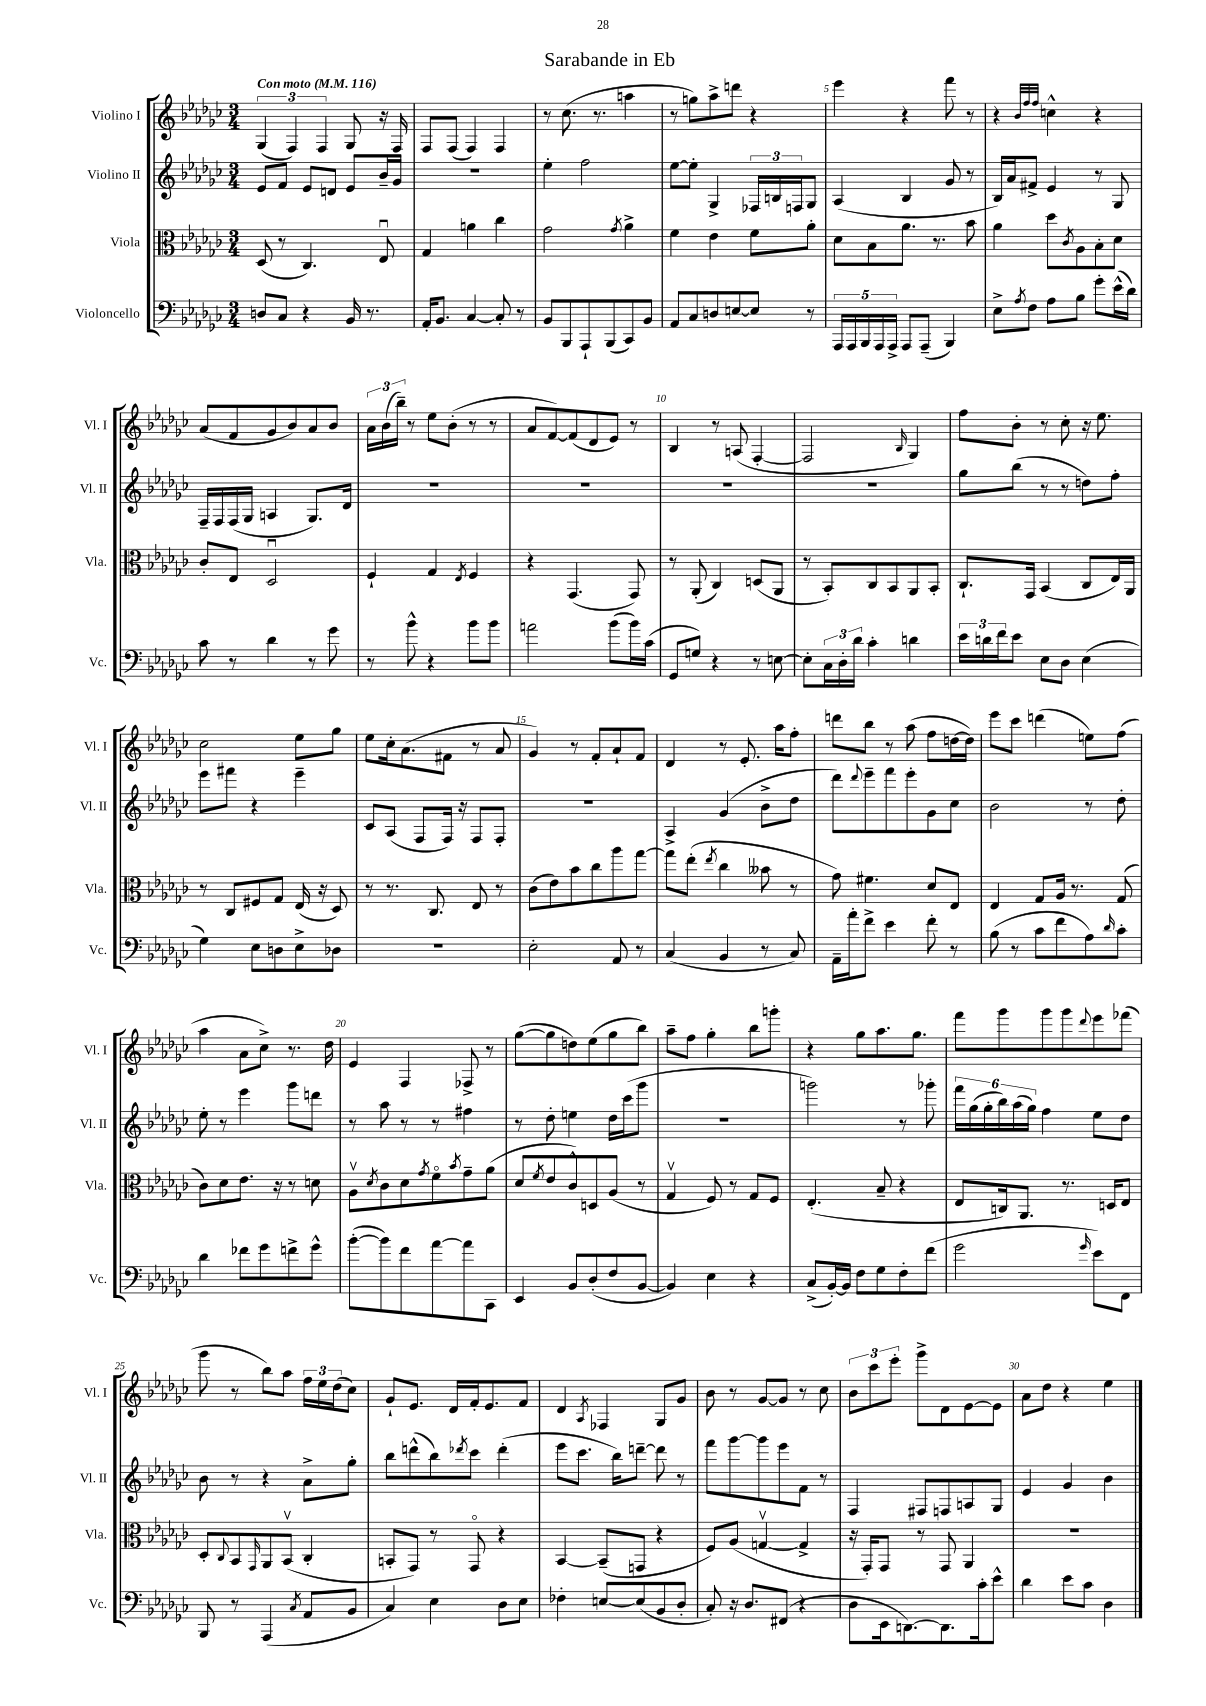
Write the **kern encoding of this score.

**kern	**kern	**kern	**kern
*part4	*part3	*part2	*part1
*staff4	*staff3	*staff2	*staff1
*I"Violoncello	*I"Viola	*I"Violino II	*I"Violino I
*I'Vc.	*I'Vla.	*I'Vl. II	*I'Vl. I
*clefF4	*clefC3	*clefG2	*clefG2
*k[b-e-a-d-g-c-]	*k[b-e-a-d-g-c-]	*k[b-e-a-d-g-c-]	*k[b-e-a-d-g-c-]
*M3/4	*M3/4	*M3/4	*M3/4
*MM116	*MM116	*MM116	*MM116
=1	=1	=1	=1
!	!	!	!LO:TX:a:B:t=Con moto
8Dn/L	(8D-/	8e-/L	(6G-/
8C-/J	8r	8f/J	.
.	.	.	6F/)
4r	4.C-/)	8e-/L	.
.	.	.	6F/
.	.	8dn/J	.
16BB-/	.	8e-/L	8G-/
8.r	.	.	.
.	8E-u/	16b-~/L	16r
.	.	16g-/JJ	16F/
=2	=2	=2	=2
16AA-'/KL	4G-/	2.r	8F/L
8.BB-/J	.	.	.
.	.	.	(8F/J
[4C-/	4an\	.	4F/)
8C-'/]	4cc-\	.	4F/
8r	.	.	.
=3	=3	=3	=3
8BB-/L	2g-\	4ee-'\	8r
8BBB-/	.	.	(8.cc-\
8AAA-`/	.	2ff\	.
.	.	.	8.r
(8BBB-/	.	.	.
.	8qg-/	.	.
8CC-/)	4a-^\	.	4aan\
8BB-/J	.	.	.
=4	=4	=4	=4
8AA-/L	4f\	[8ee-\L	8r
8C-/	.	8ee-'\J]	8ggn\L)
8Dn/	4e-\	4G-^/	8aa-^\
[8En/	.	.	8dddn\J
8E/J]	8f\L	24F-X/LL	4r
.	.	24Bn/	.
.	.	24Fn/J	.
8r	8a-'\J	8G-/J	.
=5	=5	=5	=5
20AAA-/LL	8d-\L	(4A-/	4eee-\
20AAA-/	.	.	.
20BBB-/	.	.	.
.	8B-\	.	.
20AAA-/	.	.	.
20AAA-^/JJ	.	.	.
8AAA-/L	8.a-\J	4B-/	4r
(8AAA-~/J	.	.	.
.	8.r	.	.
4BBB-/)	.	8g-/	8fff\
.	8b-\	8r	8r
=6	=6	=6	=6
8E-^\L	4a-\	16B-/LL)	4r
.	.	16a-/J	.
8qA-/	.	.	.
8F\J	.	8f#X^/J	.
.	.	.	32qqb-/LLL
.	.	.	32qqff/
.	.	.	32qqff/JJJ
8A-\L	8dd-\L	4e-/	4ccn^^\
.	8qc-/	.	.
8B-\J	8A-\	.	.
8g-'\L	8B-'\	8r	4r
(16e-^^\L	8d-\J	8G-/	.
16d-\JJ)	.	.	.
!!LO:LB:g=z
=7	=7	=7	=7
8c-\	8c-'/L	16F~/LL	(8a-/L
.	.	16F/	.
8r	8E-/J	(16F/	8f/
.	.	16G-/JJ	.
4d-\	2D-u/	4An/	8g-/
.	.	.	8b-/)
8r	.	8.G-/L)	8a-/
8g-\	.	.	8b-/J
.	.	16d-/Jk	.
=8	=8	=8	=8
8r	4F`/	2.r	24a-\LL
.	.	.	(24b-\
.	.	.	24bb-~\JJ)
8b-^^\	.	.	8r
4r	4G-/	.	8ee-\L
.	.	.	(8b-'\J
.	8qE-/	.	.
8b-\L	4F/	.	8r
8b-\J	.	.	8r
=9	=9	=9	=9
2an\	4r	2.r	8a-/L
.	.	.	[8f/)
.	(4.GG-/	.	(8f/]
.	.	.	8d-/
(8b-\L	.	.	8e-/J)
16b-\L)	8GG-/)	.	8r
(16c-\JJ	.	.	.
=10	=10	=10	=10
8GG-/L	8r	2.r	4B-/
8Gn/J)	(8AA-'/	.	.
4r	4C-/)	.	8r
.	.	.	(8An/
8r	(8Dn/L	.	[4F'/
[8En\	8AA-/J	.	.
=11	=11	=11	=11
8E'\L]	8r	2.r	2F/]
24C-\L	8BB-'/L)	.	.
24D-'\	.	.	.
24d-\JJ	.	.	.
4c-'\	8C-/	.	.
.	8BB-/	.	.
.	.	.	16qqB-/
4dn\	8AA-/	.	4G-/)
.	8BB-'/J	.	.
=12	=12	=12	=12
24e-\LL	8.C-`/L	8gg-\L	8ff\L
24dn\	.	.	.
24f\J	.	.	.
8e-\J	.	(8bb-\J	8b-'\J
.	16GG-/Jk	.	.
8E-\L	(4BB-/	8r	8r
8D-\J	.	8r	8cc-'\
(4E-\	8C-/L	8ddn\L)	16r
.	.	.	8.ee-\
.	16E-/L)	8ff'\J	.
.	16AA-/JJ	.	.
!!LO:LB:g=z
=13	=13	=13	=13
4G-\)	8r	8eee-\L	2cc-\
.	8C-/L	8fff#X\J	.
8E-\L	8F#X/	4r	.
8Dn\	8G-/J	.	.
8E-^\	(16E-/	4eee-~\	8ee-\L
.	16r	.	.
8D-X\J	8D-/)	.	8gg-\J
=14	=14	=14	=14
2.r	8r	8c-/L	8ee-\L
.	8.r	(8A-/J	16cc-'\k
.	.	.	(8.a-\
.	.	8F/L	.
.	8.C-/	.	.
.	.	16F/Jk)	8f#X\J
.	.	16r	.
.	8E-/	8F/L	8r
.	8r	8F'/J	8a-/
=15	=15	=15	=15
2E-'\	(8c-\L	2.r	4g-/)
.	8e-\)	.	.
.	8b-\	.	8r
.	8cc-\	.	8f'/L
8AA-/	8aa-\	.	8a-`/
8r	[8gg-\J	.	8f/J
=16	=16	=16	=16
(4C-/	8gg-\L]	4A-^/	4d-/
.	(8ee-'\J	.	.
.	8qee-/	.	.
4BB-/	4cc-\	(4g-/	8r
.	.	.	8.e-'/
8r	8b--X\	8b-^\L	.
.	.	.	16aa-\KL
8C-/)	8r	8dd-\J	8ff'\J
=17	=17	=17	=17
16AA-~\LL	8g-\)	8ddd-\L)	8dddn\L
16a-'\J	.	.	.
.	.	8qqddd-/	.
8f^\J	4.f#X\	8eee-~\	8bb-\J
4e-\	.	8fff\	8r
.	.	8eee-'\	(8aa-\
8f'\	8d-/L	8g-\	8ff\L
8r	8E-/J	8cc-\J	[16ddn\L
.	.	.	16dd\JJ])
=18	=18	=18	=18
(8B-\	4E-/	2b-\	8eee-\L
8r	.	.	8ccc-\J
8c-\L	8G-/L	.	(4dddn\
8f\	16A-/Jk	.	.
.	8.r	.	.
8A-\)	.	8r	8een\L)
16qqd-/	.	.	.
8c-'\J	(8G-/	8dd-'\	(8ff\J
!!LO:LB:g=z
=19	=19	=19	=19
4d-\	8c-\L)	8ee-'\	4aa-\
.	8d-\	8r	.
8f-X\L	8.e-\J	4eee-\	8a-\L
8g-\	.	.	8cc-^\J)
.	16r	.	.
8fn^\	8r	8ggg-\L	8.r
8g-^^\J	8dn\	8dddn\J	.
.	.	.	16dd-\
=20	=20	=20	=20
([8b-'\L	8A-v\L	8r	4e-/
.	8qd-/	.	.
8b-\])	8c-\	8aa-\	.
8f\	8d-\	8r	4F/
.	8qg-/	.	.
[8a-\	8f\	8r	.
.	8qb-/	.	.
8a-\]	8g-~\	4ff#X\	8F-X^/
8CC-\J	(8a-\J	.	8r
=21	=21	=21	=21
4EE-/	8d-/L	8r	([8gg-\L
.	8qf/	.	.
.	8e-/	8dd-'\	8gg-\]
8BB-/L	8c-^^/)	4een\	8ddn\)
(8D-'/	8Dn/	.	(8ee-\
8F/	(8A-/J	16dd-\LL	8gg-\
.	.	(16ccc-\J	.
[8BB-/J	8r	8ggg-\J	8bb-\J)
=22	=22	=22	=22
4BB-/])	4G-v/	2.r	8aa-~\L
.	.	.	8ff\J
4E-\	8F/)	.	4gg-'\
.	8r	.	.
4r	8G-/L	.	8bb-\L
.	8F/J	.	8gggn'\J
=23	=23	=23	=23
(8C-^/L	(4.E-'/	2gggn\)	4r
[16BB-'/L)	.	.	.
16BB-/JJ]	.	.	.
8F\L	.	.	8gg-\L
8G-\	8B-~/	.	8.aa-\
8F'\	4r	8r	.
.	.	.	8.gg-\J
(8f\J	.	8ggg-X'\	.
=24	=24	=24	=24
2g-\	8E-/L	24fff\LL	8fff\L
.	.	(24gg-\	.
.	.	24gg-'\	.
.	16Cn/k)	24bb-\)	8ggg-\
.	.	(24aa-\	.
.	8.AA-/J	.	.
.	.	24gg-\JJ)	.
.	.	4ff\	8ggg-\
.	8.r	.	8ggg-\
16qqg-/	.	.	8qqddd-/
8e-\L)	.	8ee-\L	8eee-\
.	16Dn/KL	.	.
8FF\J	8E-/J	8dd-\J	(8fff-X\J
!!LO:LB:g=z
=25	=25	=25	=25
8BBB-/	8D-'/L	8b-\	8ggg-\
.	8qqC-/	.	.
8r	8BB-/	8r	8r
.	16qqGG-/	.	.
(4AAA-/	8AA-/	4r	8bb-\L)
.	(8BB-v/J	.	8aa-\J
8qC-/	.	.	.
8AA-/L	4C-'/	8a-^\L	24ff\LL
.	.	.	24ee-\
.	.	.	(24dd-\J
8BB-/J	.	8gg-'\J	8cc-\J)
=26	=26	=26	=26
4C-/)	8BBn'/L	8bb-\L	8g-`/L
.	8GG-/J)	(8dddn^^\	8.e-/J
4E-\	8r	8bb-\)	.
.	.	.	16d-/LL
.	.	8qddd-X/	.
.	8GG-/	8ccc-\J	16f'/J
.	.	.	8.e-/
8D-\L	4r	(4ddd-'\	.
8E-\J	.	.	8f/J
=27	=27	=27	=27
4F-X'\	[4BB-/	8eee-\L	4d-/
.	.	8.ccc-\J	.
.	.	.	8qA-/
[8En/L	(8BB-~/L]	.	4F-X/
.	.	16bb-\KL)	.
(8E/]	8GGn/J	[8dddn~\J	.
8BB-/	4r	8ddd\]	8G-/L
8D-'/J	.	8r	8g-/J
=28	=28	=28	=28
8C-'/)	8F/L)	8fff\L	8b-\
16r	(8A-/J	[8ggg-\	8r
8.D-/L	.	.	.
.	[4Gnv/	8ggg-\]	[8g-/L
(8FF#X/J	.	8eee-\	8g-/J]
4r	4G^/]	8f\J	8r
.	.	8r	8cc-\
=29	=29	=29	=29
8D-\L	16r	4F/	12b-\L
.	16GG-'/KL)	.	.
.	.	.	12ccc-\
16EE-\k	8GG-/J	.	.
.	.	.	12eee-'\J
[8.DDn\)	.	.	.
.	8r	8F#X/L	8ggg-^\L
8.DD\]	8GG-/	8Fn/	8d-\
.	4AA-/	8An/	[8e-\
16c-'\k	.	.	.
8e-^^\J	.	8G-/J	8e-\J]
=30	=30	=30	=30
4d-\	2.r	4e-/	8a-\L
.	.	.	8dd-\J
8e-\L	.	4g-/	4r
8c-\J	.	.	.
4D-\	.	4b-\	4ee-\
==	==	==	==
*-	*-	*-	*-
